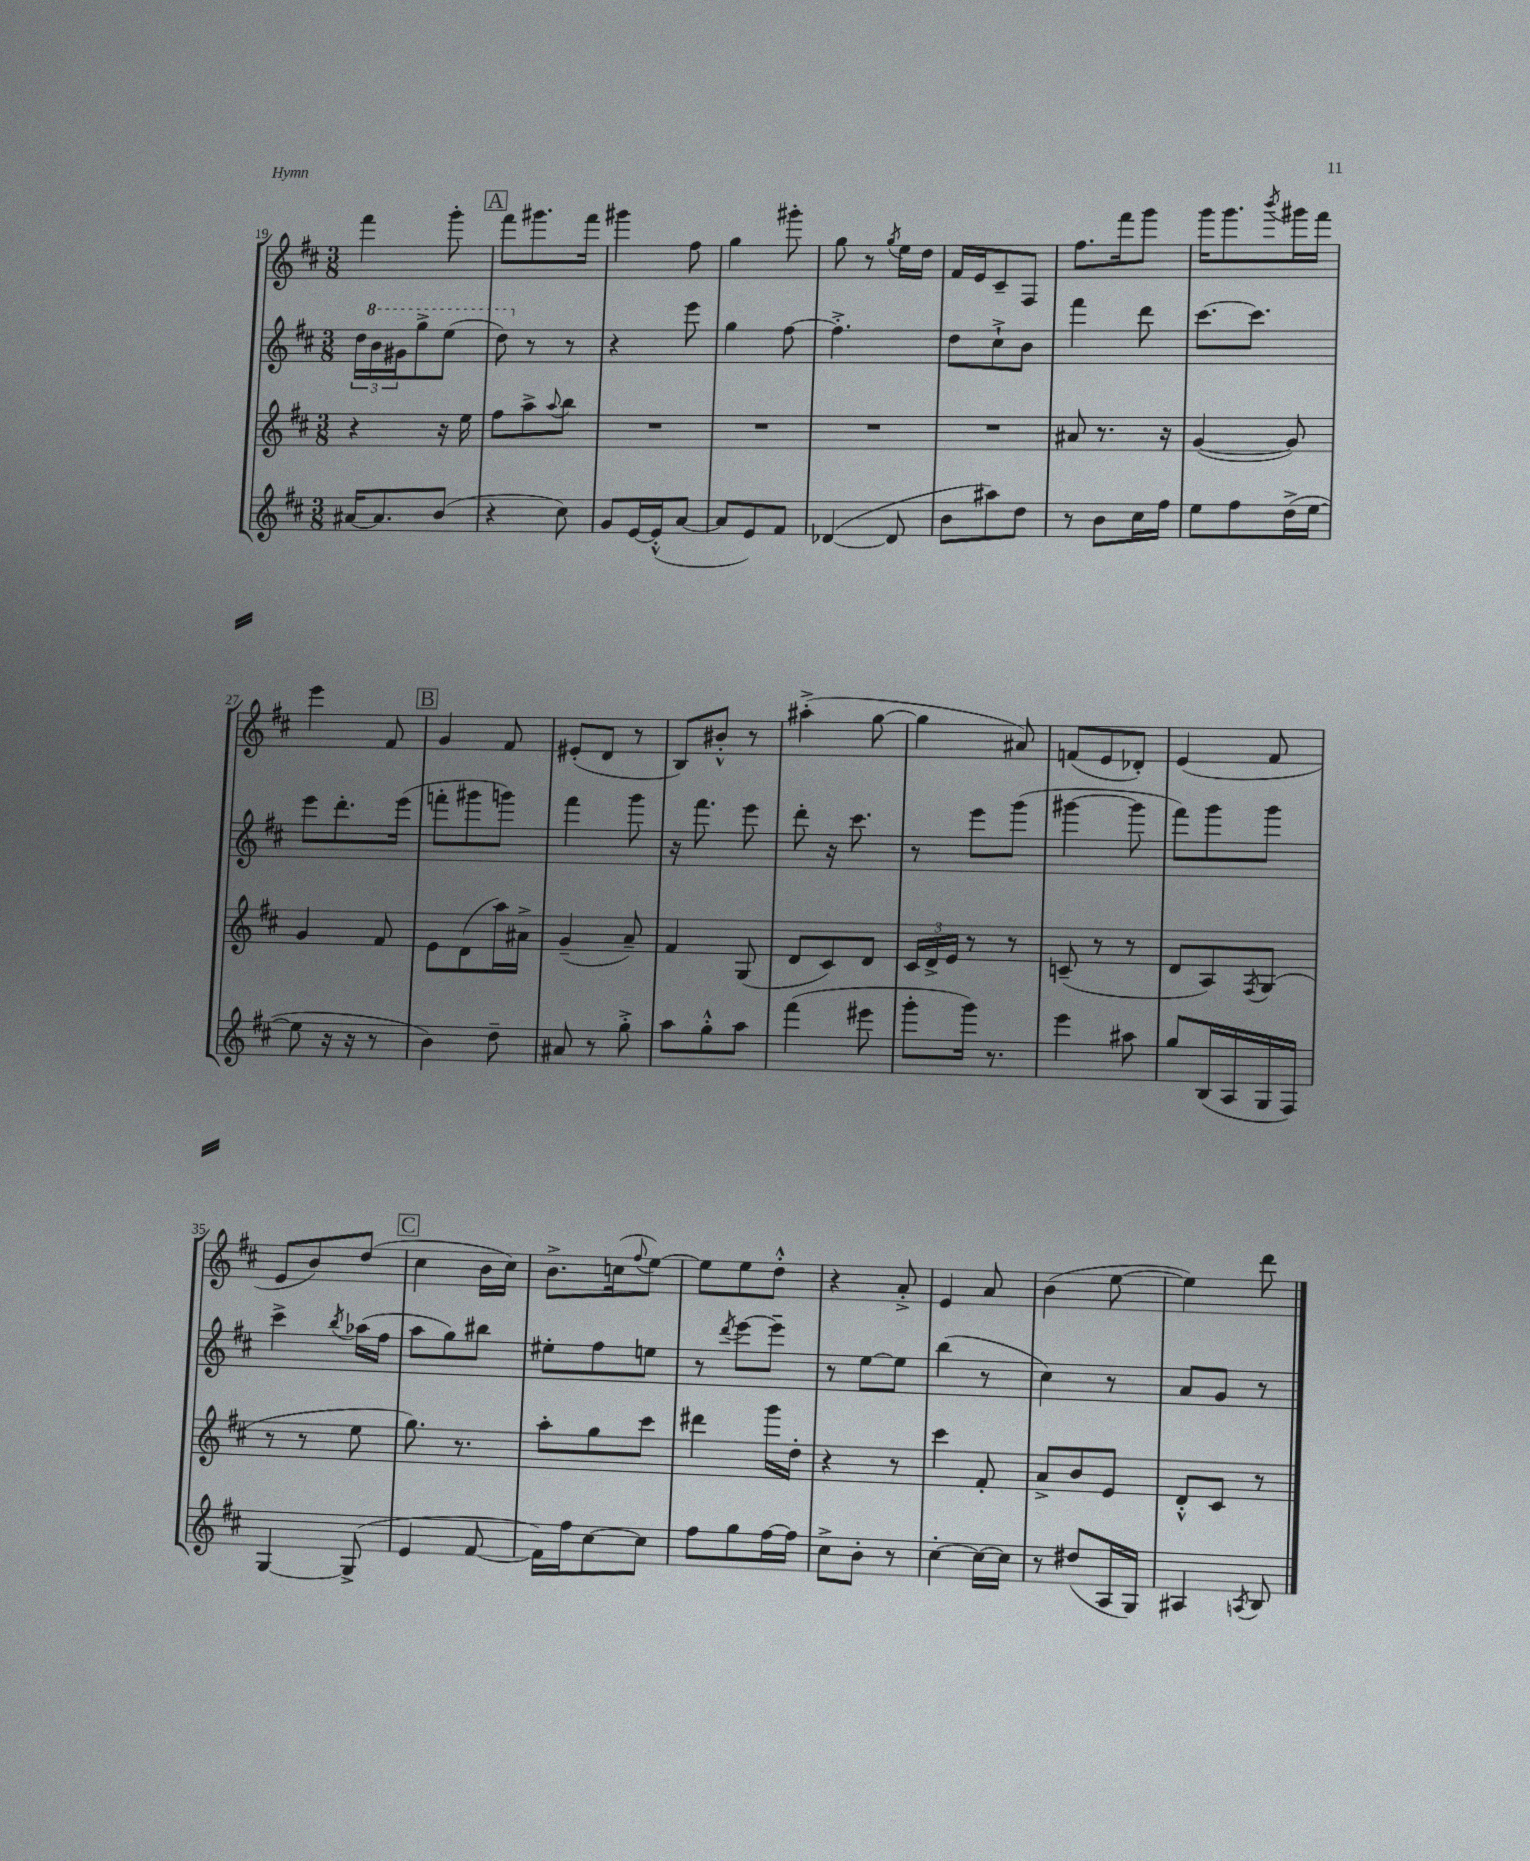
<<
\new StaffGroup <<
\new Staff = "s0" {
    \clef treble \key d \major \numericTimeSignature \time 3/8
    fis'''4 g'''8-. |
    \mark \markup { \box "A" } fis'''8 gis'''8. fis'''16 |
    gis'''4 fis''8 |
    g''4 gis'''8-. |
    g''8 r8 \acciaccatura { g''8 } e''16 d''16 |
    fis'16 e'16 cis'8-- fis8 |
    fis''8. fis'''16 g'''8 |
    g'''16 g'''8. \acciaccatura { b'''8 } gis'''16 fis'''16 |
    e'''4 fis'8 |
    \mark \markup { \box "B" } g'4 fis'8 |
    eis'8-.( d'8 r8 |
    b8) bis'8-.-^ r8 |
    ais''4-.->( g''8~ |
    g''4 ais'8) |
    f'8( e'8 des'8-.) |
    e'4( fis'8 |
    e'8 b'8) d''8( |
    \mark \markup { \box "C" } cis''4 b'16 cis''16) |
    b'8.-> c''16( \appoggiatura { fis''8 } e''8~) |
    e''8 e''8 d''8-.-^ |
    r4 a'8-.-> |
    e'4 a'8 |
    b'4( e''8~ |
    e''4) d'''8 \bar "|." |
}
\new Staff = "s1" {
    \clef treble \key d \major \numericTimeSignature \time 3/8
    \tuplet 3/2 { d''16 \ottava #1 b''16 gis''16 } g'''8-> e'''8( |
    \mark \markup { \box "A" } d'''8) \ottava #0 r8 r8 |
    r4 e'''8 |
    g''4 fis''8~ |
    fis''4.-.-> |
    d''8 cis''8-!-> b'8 |
    fis'''4 d'''8 |
    cis'''8.~ cis'''8. |
    e'''8 d'''8.-. e'''16( |
    \mark \markup { \box "B" } f'''8-. gis'''8 g'''8) |
    fis'''4 g'''8 |
    r16 fis'''8. e'''8 |
    d'''8-. r16 cis'''8. |
    r8 e'''8 g'''8( |
    gis'''4~ gis'''8 |
    fis'''8) g'''8 g'''8 |
    cis'''4-> \acciaccatura { b''8 } aes''16( fis''16 |
    \mark \markup { \box "C" } a''8 g''8) bis''8 |
    eis''8-. fis''8 e''8 |
    r8 \acciaccatura { d'''8 } e'''8~ e'''8-- |
    r8 e''8~ e''8 |
    b''4( r8 |
    cis''4) r8 |
    a'8 g'8 r8 \bar "|." |
}
\new Staff = "s2" {
    \clef treble \key d \major \numericTimeSignature \time 3/8
    r4 r16 e''16 |
    \mark \markup { \box "A" } fis''8 a''8-> \appoggiatura { a''8 } b''8 |
    R4. |
    R4. |
    R4. |
    R4. |
    ais'8 r8. r16 |
    g'4~( g'8) |
    g'4 fis'8 |
    \mark \markup { \box "B" } e'8 d'8( a''16) ais'16-> |
    g'4--( a'8--) |
    fis'4 g8( |
    d'8 cis'8) d'8 |
    \tuplet 3/2 { cis'16 d'16-> e'16 } r8 r8 |
    c'8--( r8 r8 |
    d'8 a8) \acciaccatura { fis8 } g8( |
    r8 r8 e''8 |
    \mark \markup { \box "C" } g''8.) r8. |
    a''8-. g''8 cis'''8 |
    dis'''4 g'''16 d''16-. |
    r4 r8 |
    cis'''4 fis'8-. |
    a'8-> b'8 e'8 |
    d'8-.-^ cis'8 r8 \bar "|." |
}
\new Staff = "s3" {
    \clef treble \key d \major \numericTimeSignature \time 3/8
    ais'16~ ais'8. b'8( |
    \mark \markup { \box "A" } r4 cis''8) |
    g'8 e'16~ e'16-.-^( a'8~ |
    a'8 e'8) fis'8 |
    des'4~( des'8 |
    b'8 ais''8) d''8 |
    r8 b'8 cis''16 fis''16 |
    e''8 fis''8 d''16->( e''16~ |
    e''8 r16 r16 r8 |
    \mark \markup { \box "B" } b'4) d''8-- |
    ais'8 r8 g''8-.-> |
    a''8 g''8-.-^ a''8 |
    fis'''4( eis'''8 |
    g'''8-. g'''16) r8. |
    e'''4 ais''8 |
    g''8 b16( a16 g16 fis16) |
    g4~ g8->( |
    \mark \markup { \box "C" } e'4 fis'8~ |
    fis'16) fis''16 cis''8~ cis''8 |
    fis''8 g''8 fis''16~ fis''16 |
    cis''8-> b'8-. r8 |
    cis''4~-. cis''16~ cis''16 |
    r8 dis''8( a16 g16) |
    ais4 \acciaccatura { a8 } b8 \bar "|." |
}
>>
>>
\layout { \context { \Score currentBarNumber = #19 } }
